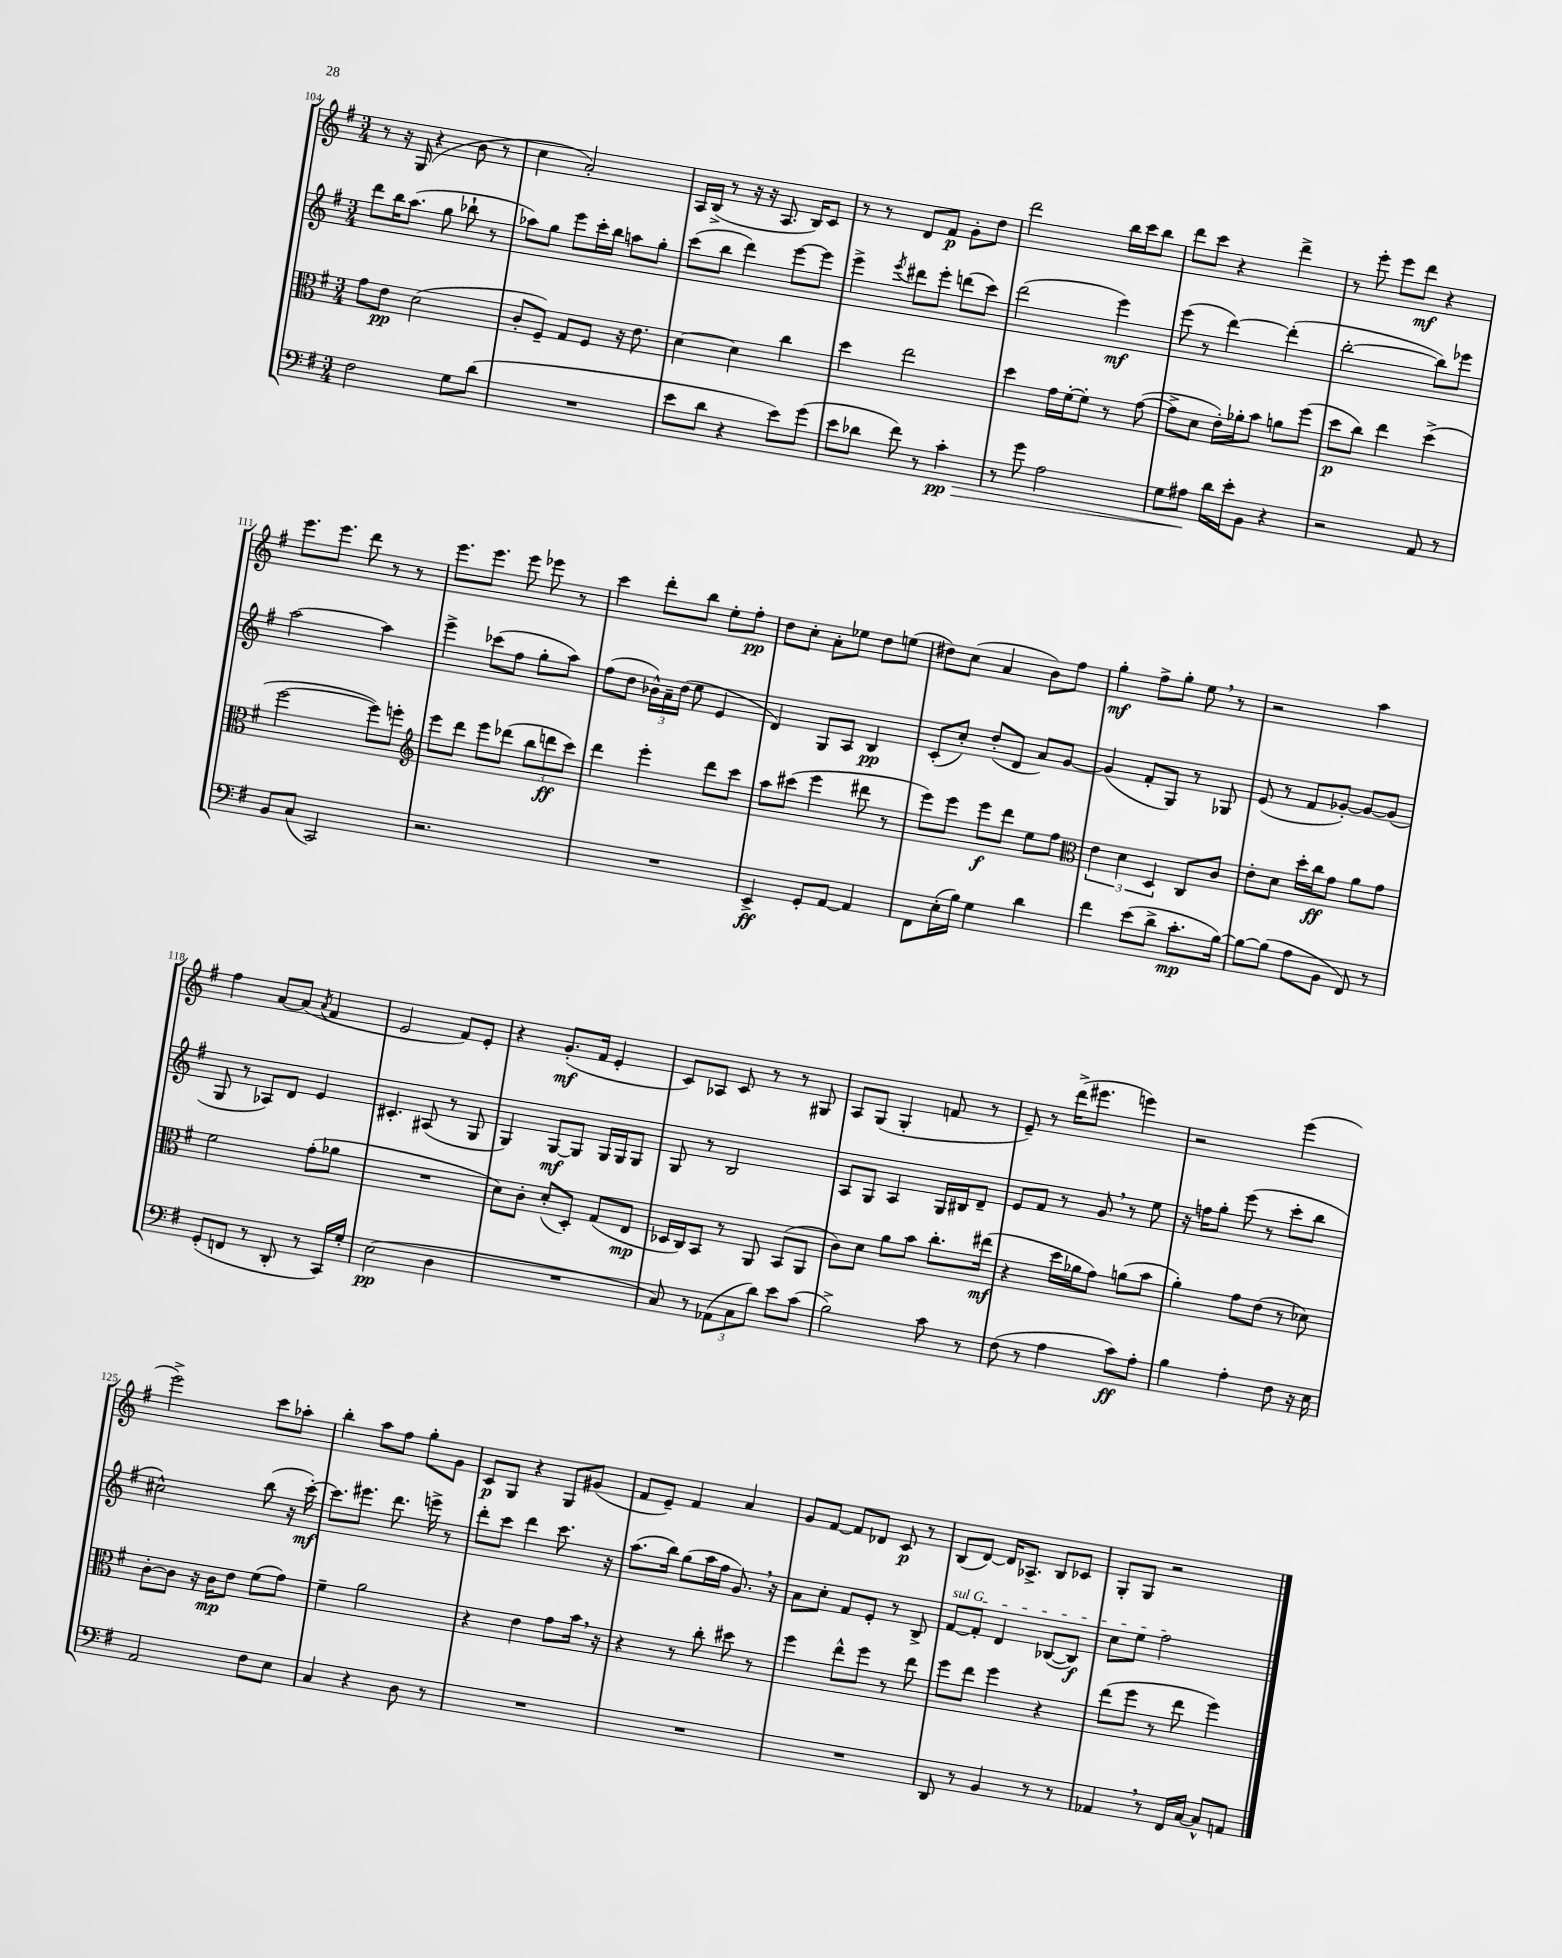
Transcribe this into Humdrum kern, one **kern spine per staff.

**kern	**kern	**kern	**kern
*staff4	*staff3	*staff2	*staff1
*clefF4	*clefC3	*clefG2	*clefG2
*k[f#]	*k[f#]	*k[f#]	*k[f#]
*M3/4	*M3/4	*M3/4	*M3/4
2F#	8g	8ddd	8r
.	8e	16bb	16r
.	.	(8.aa	(16G
.	(2d	.	4r
.	.	8gg	.
8G	.	8bb-`	8b
(8d	.	8r	8r
=	=	=	=
2.r	8c'	8aa-)	4cc
.	8F#~)	8gg	.
.	8G	8eee	2a')
.	8F#	16ccc'	.
.	.	16bb	.
.	16r	8aa	.
.	8.e	.	.
.	.	8gg'	.
=	=	=	=
8e	[4d	(8ccc	16A
.	.	.	(16B^
8d	.	8bb	8r
4r	4d]	4ddd)	16r
.	.	.	16r
.	.	.	8.A
8e)	4cc	[8eee	.
.	.	.	16B)
(8g	.	8eee]	8c
=	=	=	=
8e	4dd	4eee^	8r
8d-	.	.	8r
.	.	8qeee	.
8f#)	2ee	8ddd#	8d
8r	.	8eee'	8f#
4c'	.	(8ddd	8g'
.	.	8ccc)	8dd
=	=	=	=
8r	4dd	(2ddd	2ddd
8g	.	.	.
2A	16g	.	.
.	[16f#'	.	.
.	8f#']	.	.
.	8r	4eee)	16bb
.	.	.	16ccc
.	([8g	.	8bb
=	=	=	=
8G	8g^]	(8eee	8ddd
8A#	8d	8r	8ccc
16d	16e')	[4ddd)	4r
16e'	16a-'	.	.
8BB	8b	.	.
4r	8a	(4ddd']	4ddd^
.	(8ff#	.	.
=	=	=	=
2r	8dd	[2bb'	8r
.	8cc)	.	8eee'
.	4ee	.	8eee
.	.	.	8ddd
8AA	(4dd^	8bb])	4r
8r	.	8eee-	.
=	=	=	=
8BB	[2ff#	[2aa	8.eee
(8C	.	.	.
.	.	.	8.eee
2CC)	.	.	.
.	.	.	8ddd
.	8ff#])	4aa]	8r
.	8ff'	.	8r
=	=	=	=
*	*clefG2	*	*
2.r	8eee	4eee^	8.eee
.	8ddd	.	.
.	.	.	8.eee
.	8eee	(8ccc-	.
.	(8ddd-	8ff#	8eee
.	12bb	8gg'	8eee-
.	12ddd	.	.
.	.	8aa)	8r
.	12ccc)	.	.
=	=	=	=
2.r	4ddd	(8ff#	4ccc
.	.	8dd	.
.	4eee'	24b-^^)	8ddd'
.	.	24a~	.
.	.	(24dd	.
.	.	8ee	8bb
.	8ddd	4e	8ee'
.	8ccc	.	8ff#'
=	=	=	=
4EE^	8aa	4d)	8dd
.	(8ccc#	.	8cc'
8GG'	4eee	8G	8a'
[8AA	.	8A	8ee-
4AA]	8ddd#	4B	8dd
.	8r	.	(8ee
=	=	=	=
8FF#	8eee)	(8c'	8dd#)
(16E'	8eee	8cc')	(8cc
16B)	.	.	.
4G	8eee	(8dd'	4a
.	8ddd	8d	.
4d	8ee	8a)	8b)
.	8ff#	[8g	8ff#
=	=	=	=
*	*clefC3	*	*
4f#	6e	(4g]	4gg'
.	6d	.	.
(8e	.	8f#'	8ff#^
.	6D	.	.
8d^	.	8G)	8gg'
8.c'	8C	8r	8ee
.	8c	8G-	8r
[16B)	.	.	.
=	=	=	=
8B_	8e'	(8e	2r
(8B]	8d	8r	.
8A	16dd'	8f#	.
.	16cc	.	.
8BB	8g	[8g-')	.
8FF#)	8a	8g-_	4aa
8r	8g	(8g-]	.
=	=	=	=
(8GG'	2f#	8G	4ff#
8FF	.	8r	.
8r	.	8A-)	[8a
8DD'	.	8d	(8a]
.	.	.	8qa
8r	(8g'	4e	4f#
16CC)	8a-	.	.
16G'	.	.	.
=	=	=	=
(2E	2.r	4.c#'	2e
.	.	(8A#	.
4D	.	8r	8f#)
.	.	8G	8e'
=	=	=	=
2.r	8d)	4G)	4r
.	8c'	.	.
.	(8d'	[8G	(8.g'
.	8D')	8G]	.
.	.	.	16f#
.	(8G	16G	4e'
.	.	16G	.
.	8E	8G	.
=	=	=	=
8C)	16D-	8G	8c)
.	16C)	.	.
8r	8BB	8r	8A-
(12AA-	8r	2B	8c
12C	.	.	.
.	8AA	.	8r
12d)	.	.	.
8e	(8BB	.	8r
(8c	8AA	.	8G#
=	=	=	=
2B^)	8c)	8A	8A
.	8d	8G	(8G
.	8a	4A	4G'
.	8b	.	.
8c	8.cc'	16G	8f
.	.	16B#	.
8r	.	8d~	8r
.	(16ee#	.	.
=	=	=	=
(8F#	4r	8e	8e~)
8r	.	8f#	8r
4A	16dd	8r	(16ddd^
.	16a-	.	8.eee#
.	8g)	8g	.
8c)	(8a	8r	4eee)
8A'	8b	8ee	.
=	=	=	=
4B	4a')	16r	2r
.	.	16ff	.
.	.	8gg'	.
4A'	8g	(8eee	.
.	(8e	8r	.
8F#	8r	8ccc'	(4eee
16r	8d-)	8bb	.
16E	.	.	.
=	=	=	=
2AA	[8c'	2cc#^^)	2eee^)
.	8c]	.	.
.	16r	.	.
.	16c	.	.
.	8e	.	.
8F#	(8f#	(8bb	8ccc
8E	8g)	16r	8aa-'
.	.	[16ccc')	.
=	=	=	=
4C	4f#~	8.ccc]	4bb'
.	.	8.eee#	.
4r	2a	.	8aa
.	.	8.ddd	8ff#
8D	.	.	8gg'
.	.	16eee^	.
8r	.	8r	8g
=	=	=	=
2.r	4r	8ddd'	8c
.	.	8ccc	8G
.	4e	4ddd	4r
.	8g	8.ccc	8G
.	16b	.	(8g#
.	16r	16r	.
=	=	=	=
2.r	4r	(8.aa	8f#
.	.	.	8e~)
.	.	16bb)	.
.	8r	(8gg	4f#
.	8cc'	16aa	.
.	.	16ff#	.
.	8dd#	8.g)	4a
.	8r	.	.
.	.	16r	.
=	=	=	=
2.r	4ff#	8a	8g
.	.	8cc'	[8f#
.	8ee^^	8f#	8f#]
.	8ff#	8e'	8d-
.	8r	8r	8c
.	8ee	8B^	8r
=	=	=	=
8DD	8ff#	[8f#	(8B
8r	8ee	8f#']	[8d)
4BB	4ff#	4d	16d]
.	.	.	8.A-^
8r	4r	([8B-	8B
8r	.	8B-])	8c-
=	=	=	=
4AA-	(8ee	8cc	8G'
.	8ff#	8ee	8G
8r	8r	2ff#	2r
16FF#	8ee	.	.
[16C	.	.	.
8C^^]	4ff#)	.	.
8AA	.	.	.
==	==	==	==
*-	*-	*-	*-
